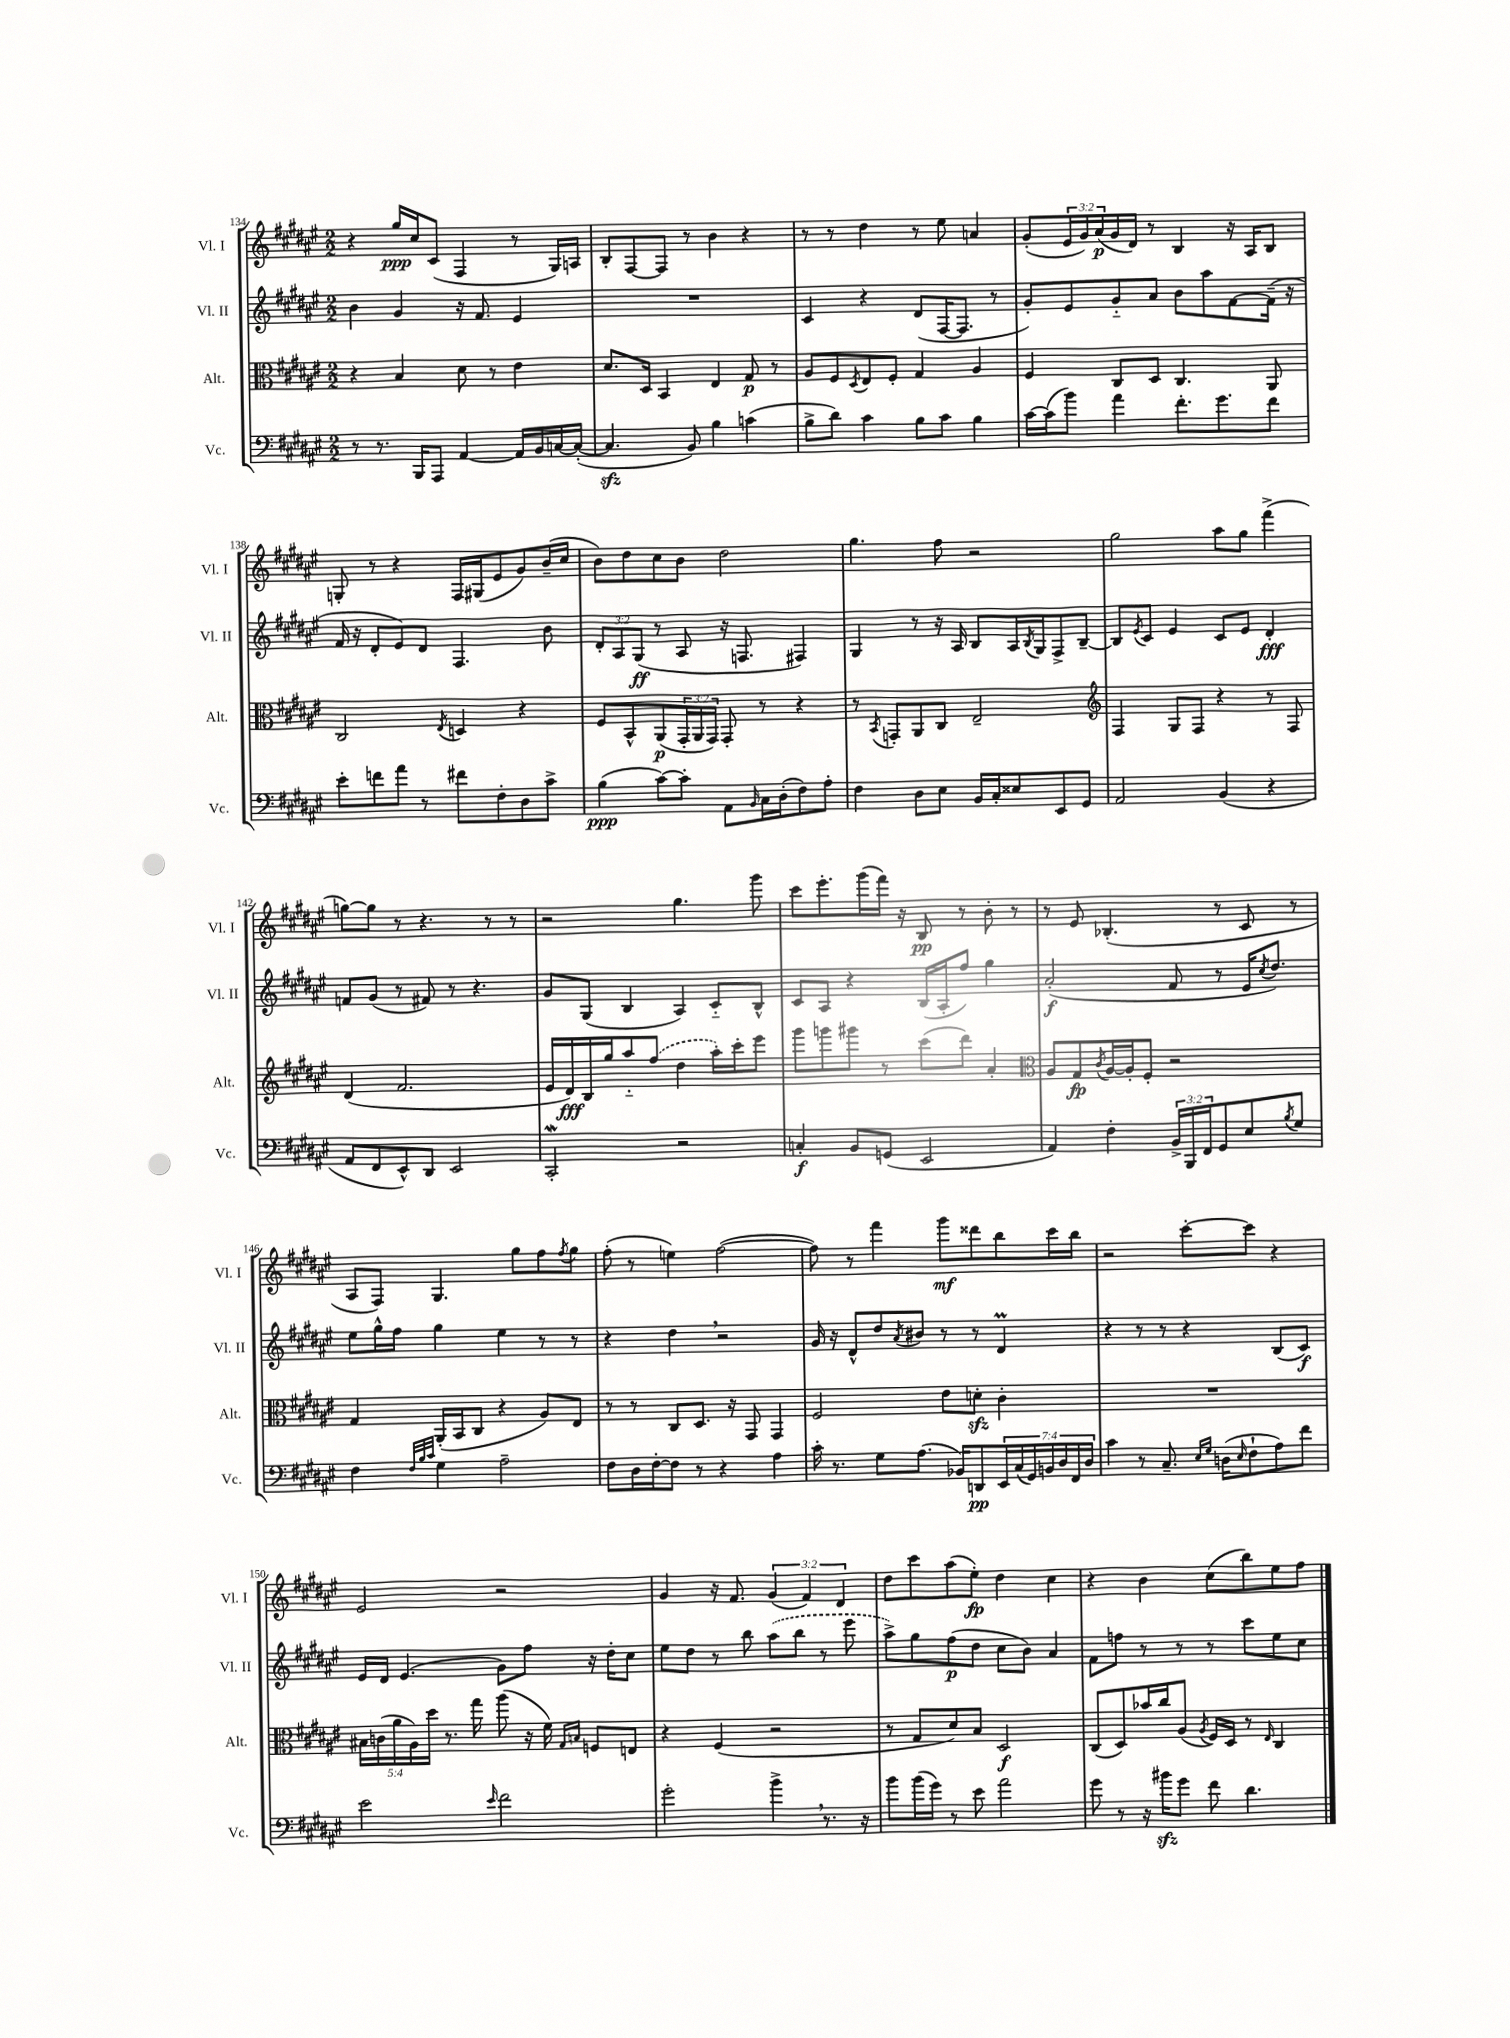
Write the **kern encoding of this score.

**kern	**dynam	**kern	**dynam	**kern	**dynam	**kern	**dynam
*part4	*part4	*part3	*part3	*part2	*part2	*part1	*part1
*staff4	*staff4	*staff3	*staff3	*staff2	*staff2	*staff1	*staff1
*I"Vc.	*	*I"Alt.	*	*I"Vl. II	*	*I"Vl. I	*
*I'Vc.	*	*I'Alt.	*	*I'Vl. II	*	*I'Vl. I	*
*clefF4	*	*clefC3	*	*clefG2	*	*clefG2	*
*k[f#c#g#d#a#e#]	*	*k[f#c#g#d#a#e#]	*	*k[f#c#g#d#a#e#]	*	*k[f#c#g#d#a#e#]	*
*M2/2	*	*M2/2	*	*M2/2	*	*M2/2	*
=134	=134	=134	=134	=134	=134	=134	=134
8r	.	4r	.	4b\	.	4r	.
8.r	.	.	.	.	.	.	.
.	.	4B/	.	4g#/	.	16gg#/LL	ppp
16BBB/KL	.	.	.	.	.	16cc#/J	.
8AAA#/J	.	.	.	.	.	(8c#/J	.
[4AA#/	.	8d#\	.	16r	.	4F#/	.
.	.	.	.	8.f#/	.	.	.
.	.	8r	.	.	.	.	.
16AA#/LL]	.	4e#\	.	4e#/	.	8r	.
16BB/	.	.	.	.	.	.	.
[16Cn/	.	.	.	.	.	16G#/LL)	.
(16C'/JJ_	.	.	.	.	.	16An/JJ	.
=135	=135	=135	=135	=135	=135	=135	=135
4.Czz/]	.	8.d#/L	.	1r	.	8B'/L	.
.	.	.	.	.	.	[8F#/	.
.	.	16D#/Jk	.	.	.	.	.
.	.	4BB/	.	.	.	8F#/J]	.
8BB/)	.	.	.	.	.	8r	.
4B\	.	4E#/	.	.	.	4b\	.
(4cn\	.	8G#/	p	.	.	4r	.
.	.	8r	.	.	.	.	.
=136	=136	=136	=136	=136	=136	=136	=136
8B^\L	.	8A#/L	.	4c#/	.	8r	.
8d#\J)	.	8F#/	.	.	.	8r	.
.	.	8qD#/	.	.	.	.	.
4c#\	.	8E#/	.	4r	.	4dd#\	.
.	.	8F#'/J	.	.	.	.	.
8B\L	.	4G#/	.	(8d#/L	.	8r	.
8c#\J	.	.	.	[16F#/K	.	8ee#\	.
.	.	.	.	8.F#/J]	.	.	.
4B\	.	4A#/	.	.	.	4an/	.
.	.	.	.	8r	.	.	.
=137	=137	=137	=137	=137	=137	=137	=137
[16c#\LL	.	4F#/	.	8g#'/L)	.	(8g#'/L	.
(16c#\J]	.	.	.	.	.	.	.
8b\J)	.	.	.	8e#/	.	24e#/L	.
.	.	.	.	.	.	24g#/)	.
.	.	.	.	.	.	(24a#/	p
4a#\	.	8C#/L	.	8g#/	.	16g#/	.
.	.	.	.	.	.	16d#/JJ)	.
.	.	8D#/J	.	8a#/J	.	8r	.
8.f#'\L	.	4.C#/	.	8b\L	.	4B/	.
.	.	.	.	8aa#\	.	.	.
8.g#\	.	.	.	.	.	.	.
.	.	.	.	[8f#\	.	16r	.
.	.	.	.	.	.	16A#/KL	.
8f#\J	.	8AA#/	.	(16f#~\Jk]	.	8B/J	.
.	.	.	.	16r	.	.	.
!!LO:LB:g=z
=138	=138	=138	=138	=138	=138	=138	=138
8e#'\L	.	2C#/	.	16f#/	.	8Gn'/	.
.	.	.	.	16r	.	.	.
8fn\	.	.	.	8d#'/L	.	8r	.
8a#\J	.	.	.	8e#/)	.	4r	.
8r	.	.	.	8d#/J	.	.	.
.	.	8qE#/	.	.	.	.	.
8f#X\L	.	4Dn/	.	4.F#/	.	16F#/LL	.
.	.	.	.	.	.	(16G#X/J	.
8F#'\	.	.	.	.	.	8e#/	.
8D#\	.	4r	.	.	.	8g#/)	.
8c#^\J	.	.	.	8b\	.	(16b~/L	.
.	.	.	.	.	.	16cc#/JJ	.
=139	=139	=139	=139	=139	=139	=139	=139
(4B\	ppp	8F#/L	.	12d#'/L	.	8b\L)	.
.	.	.	.	12A#/	.	.	.
.	.	8BB^^/	.	.	.	8dd#\	.
.	.	.	.	(12G#/J	ff	.	.
[8c#\L)	.	(8AA#/	p	8r	.	8cc#\	.
8c#'\J]	.	24GG#'/L	.	8A#/	.	8b\J	.
.	.	24AA#/	.	.	.	.	.
.	.	24GG#/JJ)	.	.	.	.	.
8AA#\L	.	8GG#'/	.	16r	.	2dd#\	.
.	.	.	.	8.Fn/	.	.	.
16qqBB/	.	.	.	.	.	.	.
16C#\L	.	8r	.	.	.	.	.
(16D#'\J	.	.	.	.	.	.	.
8F#\)	.	4r	.	4F#X/)	.	.	.
8A#'\J	.	.	.	.	.	.	.
=140	=140	=140	=140	=140	=140	=140	=140
4F#\	.	8r	.	4G#/	.	4.gg#\	.
.	.	8qBB/	.	.	.	.	.
.	.	8GGn'/L	.	.	.	.	.
8D#\L	.	8AA#/	.	8r	.	.	.
8E#\J	.	8C#/J	.	16r	.	8ff#\	.
.	.	.	.	16A#/	.	.	.
16BB/LL	.	2E#~/	.	8B/L	.	2r	.
16C#'/J	.	.	.	.	.	.	.
8E##X/	.	.	.	16A#/L	.	.	.
.	.	.	.	8qB/	.	.	.
.	.	.	.	16G#/J	.	.	.
8EE#/	.	.	.	8F#^/	.	.	.
8GG#/J	.	.	.	[8B~/J	.	.	.
=141	=141	=141	=141	=141	=141	=141	=141
*	*	*clefG2	*	*	*	*	*
2AA#/	.	4F#/	.	8B/L]	.	2gg#\	.
.	.	.	.	8qe#/	.	.	.
.	.	.	.	8c#/J	.	.	.
.	.	8G#/L	.	4e#/	.	.	.
.	.	8F#/J	.	.	.	.	.
(4BB/	.	4r	.	8c#/L	.	8aa#\L	.
.	.	.	.	8e#/J	.	8gg#\J	.
4r	.	8r	.	4d#'/	fff	(4fff#^\	.
.	.	8F#/	.	.	.	.	.
!!LO:LB:g=z
=142	=142	=142	=142	=142	=142	=142	=142
8AA#/L	.	(4d#/	.	8fn/L	.	[8ggn\L)	.
8FF#/	.	.	.	(8g#/J	.	8gg\J]	.
8EE#^^/)	.	2.f#/	.	8r	.	8r	.
8DD#/J	.	.	.	8f#X/)	.	4.r	.
2EE#/	.	.	.	8r	.	.	.
.	.	.	.	4.r	.	.	.
.	.	.	.	.	.	8r	.
.	.	.	.	.	.	8r	.
=143	=143	=143	=143	=143	=143	=143	=143
2CC#W'/	.	16e#/LL	.	8g#/L	.	2r	.
.	.	16d#/)	fff	.	.	.	.
.	.	16B/	.	(8G#/J	.	.	.
.	.	16gg#/J	.	.	.	.	.
.	.	8aa#/	.	4B/	.	.	.
.	.	(8ff#/J	.	.	.	.	.
2r	.	4dd#\	.	4A#/)	.	4.gg#\	.
.	.	16aa#'\LL)	.	8c#/L	.	.	.
.	.	16ccc#'\J	.	.	.	.	.
.	.	8eee#\J	.	8B^^/J	.	8ggg#\	.
=144	=144	=144	=144	=144	=144	=144	=144
4Cn'/	f	8ggg#\L	.	8c#/L	.	8ccc#\L	.
.	.	8gggn\	.	8A#/J	.	8.eee#'\	.
8BB/L	.	8ggg#X\J	.	4r	.	.	.
.	.	.	.	.	.	(16ggg#\L	.
(8GGn/J	.	8r	.	.	.	16fff#\JJ)	.
.	.	.	.	.	.	16r	.
2EE#/	.	(8ccc#\L	.	(16B/LL	.	8B/	pp
.	.	.	.	16A#'/J	.	.	.
.	.	8ddd#\J)	.	8ff#/J)	.	8r	.
.	.	4a#'/	.	4gg#\	.	8b'\	.
.	.	.	.	.	.	8r	.
=145	=145	=145	=145	=145	=145	=145	=145
*	*	*clefC3	*	*	*	*	*
4AA#/)	.	8A#/L	.	(2a#'/	f	8r	.
.	.	8G#/	fp	.	.	8e#/	.
.	.	8qc#/	.	.	.	.	.
4F#'\	.	[16A#/L	.	.	.	(4.B-X'/	.
.	.	16A#'/J]	.	.	.	.	.
.	.	8F#'/J	.	.	.	.	.
24BB^/LL	.	2r	.	8f#/	.	.	.
24BBB/	.	.	.	.	.	.	.
24FF#/J	.	.	.	.	.	.	.
8GG#/	.	.	.	8r	.	8r	.
8E#/	.	.	.	16e#/KL	.	8c#/	.
.	.	.	.	8qcc#/	.	.	.
.	.	.	.	8.dd#/J)	.	.	.
8qB/	.	.	.	.	.	.	.
8G#/J	.	.	.	.	.	8r	.
!!LO:LB:g=z
=146	=146	=146	=146	=146	=146	=146	=146
4F#\	.	4G#/	.	8ee#\L	.	8A#/L	.
.	.	.	.	16gg#^^\L	.	8F#/J)	.
.	.	.	.	16ff#\JJ	.	.	.
32qqF#/LLL	.	.	.	.	.	.	.
32qqB/	.	.	.	.	.	.	.
32qqc#/JJJ	.	.	.	.	.	.	.
4G#\	.	(16AA#'/LL	.	4gg#\	.	4.G#/	.
.	.	16BB/J	.	.	.	.	.
.	.	8C#/J	.	.	.	.	.
2A#~\	.	4r	.	4ee#\	.	.	.
.	.	.	.	.	.	8gg#\L	.
.	.	8A#/L)	.	8r	.	8ff#\	.
.	.	.	.	.	.	8qff#/	.
.	.	8E#/J	.	8r	.	8gg#\J	.
=147	=147	=147	=147	=147	=147	=147	=147
8F#\L	.	8r	.	4r	.	(8ff#'\	.
16D#\L	.	8r	.	.	.	8r	.
[16F#'\J	.	.	.	.	.	.	.
8F#\J]	.	8C#/L	.	4dd#,\	.	4een\)	.
8r	.	8.D#/J	.	.	.	.	.
4r	.	.	.	2r	.	([2ff#\	.
.	.	16r	.	.	.	.	.
.	.	8GG#/	.	.	.	.	.
4A#\	.	4GG#/	.	.	.	.	.
=148	=148	=148	=148	=148	=148	=148	=148
16c#'\	.	2F#/	.	16g#/	.	8ff#\])	.
8.r	.	.	.	16r	.	.	.
.	.	.	.	8d#^^/L	.	8r	.
8G#\L	.	.	.	8dd#/	.	4fff#\	.
.	.	.	.	8qa#/	.	.	.
(8.A#\J	.	.	.	8b#X/J	.	.	.
.	.	8e#\L	.	8r	.	8ggg#\L	mf
16BB-X/KL)	.	.	.	.	.	.	.
8DDn/	pp	8dnzz'\J	.	8r	.	8ddd##X\	.
28EE#/L	.	4c#'\	.	4d#M/	.	8bb\	.
(28C#/	.	.	.	.	.	.	.
28GG#/)	.	.	.	.	.	.	.
28BBn/	.	.	.	.	.	.	.
.	.	.	.	.	.	16ccc#\L	.
28D#/	.	.	.	.	.	.	.
28FF#/	.	.	.	.	.	.	.
.	.	.	.	.	.	16bb\JJ	.
28D#/JJ	.	.	.	.	.	.	.
=149	=149	=149	=149	=149	=149	=149	=149
4c#\	.	1r	.	4r	.	2r	.
8r	.	.	.	8r	.	.	.
8.C#~/	.	.	.	8r	.	.	.
.	.	.	.	4r	.	[8ccc#'\L	.
16qqE#/LL	.	.	.	.	.	.	.
16qqG#/JJ	.	.	.	.	.	.	.
(16Dn\KL	.	.	.	.	.	.	.
16qqE#/	.	.	.	.	.	.	.
8F#`\	.	.	.	.	.	8ccc#\J]	.
8A#\)	.	.	.	(8B/L	.	4r	.
8f#\J	.	.	.	8c#/J)	f	.	.
!!LO:LB:g=z
=150	=150	=150	=150	=150	=150	=150	=150
2e#\	.	20B#X\LL	.	16e#/LL	.	2e#/	.
.	.	(20cn\	.	.	.	.	.
.	.	.	.	16d#/JJ	.	.	.
.	.	20a#\	.	.	.	.	.
.	.	.	.	(4.e#/	.	.	.
.	.	20A#\)	.	.	.	.	.
.	.	20dd#\JJ	.	.	.	.	.
.	.	8.r	.	.	.	.	.
.	.	16gg#\	.	.	.	.	.
16qqe#/	.	.	.	.	.	.	.
2f#\	.	(8aa#\	.	8g#\L)	.	2r	.
.	.	16r	.	8ff#\J	.	.	.
.	.	16f#\)	.	.	.	.	.
.	.	16qqG#/LL	.	.	.	.	.
.	.	16qqBn/JJ	.	.	.	.	.
.	.	8Fn/L	.	16r	.	.	.
.	.	.	.	16dd#'\KL	.	.	.
.	.	8En/J	.	8cc#\J	.	.	.
=151	=151	=151	=151	=151	=151	=151	=151
2g#'\	.	4r	.	8ee#\L	.	4g#/	.
.	.	.	.	8dd#\J	.	.	.
.	.	(4F#/	.	8r	.	16r	.
.	.	.	.	.	.	8.f#/	.
.	.	.	.	8bb\	.	.	.
4b^,\	.	2r	.	(8aa#\L	.	(6g#/	.
.	.	.	.	8bb\J	.	.	.
.	.	.	.	.	.	6f#/)	.
8.r	.	.	.	8r	.	.	.
.	.	.	.	.	.	6d#/	.
.	.	.	.	8eee#\	.	.	.
16r	.	.	.	.	.	.	.
=152	=152	=152	=152	=152	=152	=152	=152
8b\L	.	8r	.	8aa#^\L)	.	8dd#\L	.
(16b\L	.	8G#/L	.	8gg#\	.	8ccc#\	.
16g#\JJ)	.	.	.	.	.	.	.
8r	.	8d#/)	.	(8ff#\	p	(8aa#\	.
8e#\	.	8B/J	.	8dd#\J	.	8ee#'\J)	fp
2a#\	.	2D#/	f	8cc#\L	.	4dd#\	.
.	.	.	.	8b\J)	.	.	.
.	.	.	.	4a#/	.	4cc#\	.
=153	=153	=153	=153	=153	=153	=153	=153
8g#\	.	(8C#/L	.	8f#\L	.	4r	.
8r	.	8D#/)	.	8ffn\J	.	.	.
16r	.	16b-X/L	.	8r	.	4b\	.
16b#Xzz\KL	.	16cc#/J	.	.	.	.	.
8g#\J	.	(8A#/J	.	8r	.	.	.
.	.	8qA#/	.	.	.	.	.
8f#\	.	16F#/LL)	.	8r	.	(8cc#\L	.
.	.	16D#/JJ	.	.	.	.	.
4.d#\	.	8r	.	8ccc#\L	.	8bb\)	.
.	.	16qqE#/	.	.	.	.	.
.	.	4C#/	.	8ee#\	.	8ee#\	.
.	.	.	.	8cc#\J	.	8ff#\J	.
==	==	==	==	==	==	==	==
*-	*-	*-	*-	*-	*-	*-	*-
